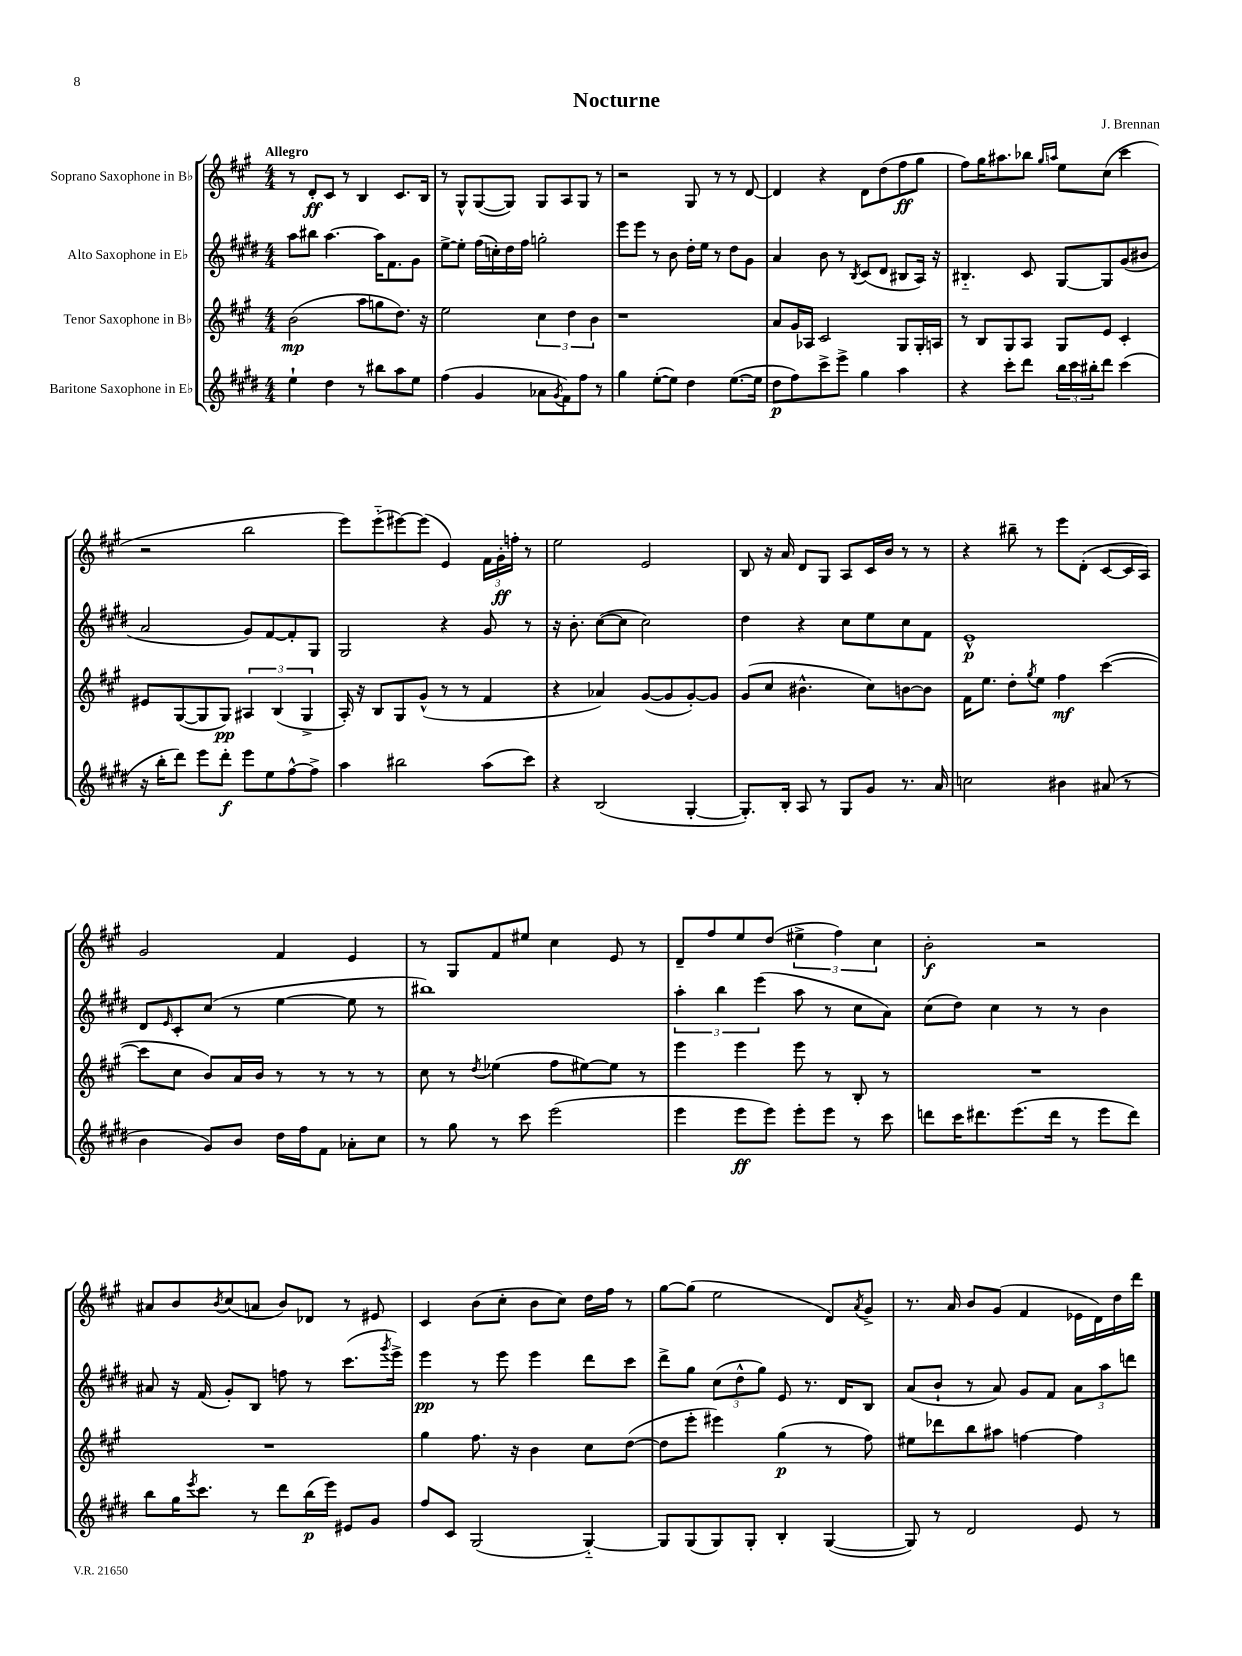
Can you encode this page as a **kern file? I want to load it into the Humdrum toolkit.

**kern	**kern	**kern	**kern
*staff4	*staff3	*staff2	*staff1
*clefG2	*clefG2	*clefG2	*clefG2
*k[f#c#g#d#]	*k[f#c#g#]	*k[f#c#g#d#]	*k[f#c#g#]
*M4/4	*M4/4	*M4/4	*M4/4
4ee`\	(2b\	8aa\L	8r
.	.	8bb#\J	8d'/L
4dd#\	.	[4.aa\	8c#/J
.	.	.	8r
8r	8aa\L	.	4B/
8bb#\L	8gg\	16aa\]LK	.
.	.	8.f#\	.
8aa\	8.dd\J)	.	8.c#/L
8ee\J	.	8g#\J	.
.	16r	.	16B/Jk
=	=	=	=
(4ff#\	2ee\	[8ee^\L	8r
.	.	8ee'\]J	8G#^^/L
4g#/	.	(16ff#\LL	([8G#/
.	.	16cc'\)	.
.	.	16dd#\	8G#/]J)
.	.	16ff#\JJ	.
8a-\L	6cc#\	2gg'\	8G#/L
8qg#/	.	.	.
8f#\)	.	.	8A/
.	6dd\	.	.
8ff#\J	.	.	8G#/J
.	6b\	.	.
8r	.	.	8r
=	=	=	=
4gg#\	1r	8eee\L	2r
.	.	8eee\J	.
([8ee'\L	.	8r	.
8ee\]J)	.	8b\	.
4dd#\	.	16dd#'\LL	8G#/
.	.	16ee\JJ	.
.	.	8r	8r
([8.ee\L	.	8dd#\L	8r
.	.	8g#\J	[8d/
16ee\]Jk	.	.	.
=	=	=	=
8dd#\L	8a/L	4a/	4d/]
8ff#\)	16g#/L	.	.
.	16A-/JJ	.	.
8ccc#^\	2c#/	8b\	4r
8eee^\J	.	8r	.
.	.	8qB/	.
4gg#\	.	(8c#/L	8d\L
.	.	8d#/J	(8dd\
4aa\	8G#/L	8B#/L	8ff#\
.	16G#'/L	16A/Jk)	8gg#\J
.	16A/JJ	16r	.
=	=	=	=
4r	8r	4.B#'~/	8ff#\L)
.	8B/L	.	16gg#\K
.	.	.	8.aa#\
8ccc#'\L	8G#/	.	.
8ddd#\J	8A/J	8c#/	8bb-\J
.	.	.	16qqgg#/LL
.	.	.	16qqaa/JJ
24bb\LL	8G#/L	[8G#/L	8ee\L
24ccc#\	.	.	.
24bb#'\J	.	.	.
8ddd#\J	8e/J	8G#/]	(8cc#\J
(4ccc#\	4c#'/	(8g#/	4ccc#\
.	.	8b#/J	.
=	=	=	=
16r	8e#/L	2a/	2r
16bb'\LK	.	.	.
8ddd#\J)	([8G#/	.	.
8eee\L	8G#/]	.	.
8ddd#'\J	8G#/J)	.	.
8eee\L	6A#/	8g#/L)	2bb\
8ee\	.	[8f#/	.
.	(6B/	.	.
[8ff#^^\	.	8f#'/]	.
.	6G#^/	.	.
8ff#^\]J	.	8G#/J	.
=	=	=	=
4aa\	16A'/)	2G#/	8eee\L)
.	16r	.	.
.	8B/L	.	(8eee'~\
2bb#\	8G#/	.	[8eee#\)
.	(8g#^^/J	.	(8eee#\]J
.	8r	4r	4e/)
.	8r	.	.
(8aa\L	4f#/	8g#/	24f#\LL
.	.	.	24g#'\
.	.	.	24ff'\JJ
8ccc#\J)	.	8r	8r
=	=	=	=
4r	4r	16r	2ee\
.	.	8.b'\	.
(2B/	4a-/)	([8cc#\L	.
.	.	8cc#\]J	.
.	([8g#/L	2cc#\)	2e/
.	8g#/]	.	.
[4G#'/	[8g#'/)	.	.
.	8g#/]J	.	.
=	=	=	=
8.G#'/]L)	(8g#/L	4dd#\	8B/
.	8cc#/J	.	16r
16B'/Jk	.	.	16a/
8A/	4.b#^^\	4r	8d/L
8r	.	.	8G#/J
8G#/L	.	8cc#\L	8A/L
8g#/J	8cc#\L)	8ee\	16c#/L
.	.	.	16b/JJ
8.r	[8b\	8cc#\	8r
.	8b\]J	8f#\J	8r
16a/	.	.	.
=	=	=	=
2cc\	16f#\LK	1e^^	4r
.	8.ee\J	.	.
.	8dd'\L	.	8bb#~\
.	8qgg#/	.	.
.	8ee\J	.	8r
4b#\	4ff#\	.	8eee\L
.	.	.	(8d'\J
(8a#/	([4ccc#\	.	[8c#/L
8r	.	.	16c#/]L
.	.	.	16A/JJ)
=	=	=	=
4b\	8ccc#\]L	8d#/L	2g#/
.	.	16qqe/	.
.	8cc#\J	8c#'/	.
8g#/L)	8b/L)	(8cc#/J	.
8b/J	16a/L	8r	.
.	16b/JJ	.	.
16dd#\LL	8r	[4ee\	4f#/
16ff#\J	.	.	.
8f#\J	8r	.	.
8a-'\L	8r	8ee\]	4e/
8cc#\J	8r	8r	.
=	=	=	=
8r	8cc#\	1bb#)	8r
8gg#\	8r	.	8G#/L
.	8qdd/	.	.
8r	(4ee-\	.	8f#/
8ccc#\	.	.	8ee#/J
(2eee\	8ff#\L	.	4cc#\
.	[8ee#\)	.	.
.	8ee#\]J	.	8e/
.	8r	.	8r
=	=	=	=
4eee\	4eee\	6aa'\	8d~/L
.	.	.	8ff#/
.	.	6bb\	.
8eee\L	4eee\	.	8ee/
.	.	(6eee\	.
8eee\J)	.	.	(8dd/J
8eee'\L	8eee\	8aa\	6ee#^\
8eee\J	8r	8r	.
.	.	.	6ff#\)
8r	8B'/	8cc#\L	.
.	.	.	6cc#\
8ccc#\	8r	8a\J)	.
=	=	=	=
8ddd\L	1r	(8cc#\L	2b'\
16ccc#\K	.	8dd#\J)	.
8.ddd#\	.	.	.
.	.	4cc#\	.
(8.eee\	.	.	.
.	.	8r	2r
16ddd#\Jk	.	.	.
8r	.	8r	.
8eee\L	.	4b\	.
8ddd#\J)	.	.	.
=	=	=	=
8bb\L	1r	8a#/	8a#/L
16gg#\K	.	16r	8b/
8qeee/	.	.	.
8.ccc#\J	.	(16f#/	.
.	.	.	8qb/
.	.	8g#'/L)	(8cc#/
8r	.	8B/J	8a/J
8ddd#\L	.	8ff\	8b/L)
(16bb\L	.	8r	8d-/J
16eee\JJ)	.	.	.
8e#/L	.	(8.ccc#\L	8r
8g#/J	.	.	8e#/
.	.	8qggg#/	.
.	.	16eee^\Jk)	.
=	=	=	=
8ff#/L	4gg#\	4eee\	4c#/
8c#/J	.	.	.
(2G#/	8.ff#\	8r	(8b\L
.	.	8eee\	8cc#'\J
.	16r	.	.
.	4b\	4eee\	8b\L
.	.	.	8cc#\J)
[4G#'~/)	8cc#\L	8ddd#\L	16dd\LL
.	.	.	16ff#\JJ
.	([8dd\J	8ccc#\J	8r
=	=	=	=
8G#/]L	8dd\]L	8ddd#^\L	[8gg#\L
(8G#/	8eee'\J	8gg#\J	(8gg#\]J
8G#/)	4eee#\)	(12cc#\L	2ee\
.	.	12dd#^^\	.
8G#'/J	.	.	.
.	.	12gg#\J)	.
4B'/	(4gg#\	8e/	.
.	.	8.r	.
([4G#/	8r	.	8d/L)
.	.	16d#/LK	.
.	.	.	8qa/
.	8ff#\)	8B/J	8g#^/J
=	=	=	=
8G#/])	8ee#\L	(8a/L	8.r
8r	8ddd-\	8b`/J	.
.	.	.	16a/
2d#/	8bb\	8r	8b/L
.	8aa#\J	8a/)	(8g#/J
.	[4ff\	8g#/L	4f#/
.	.	8f#/J	.
8e/	4ff\]	12a\L	16e-\LL
.	.	.	16d\)
.	.	12aa\	.
8r	.	.	16dd\
.	.	12ddd\J	.
.	.	.	16ddd\JJ
==	==	==	==
*-	*-	*-	*-
